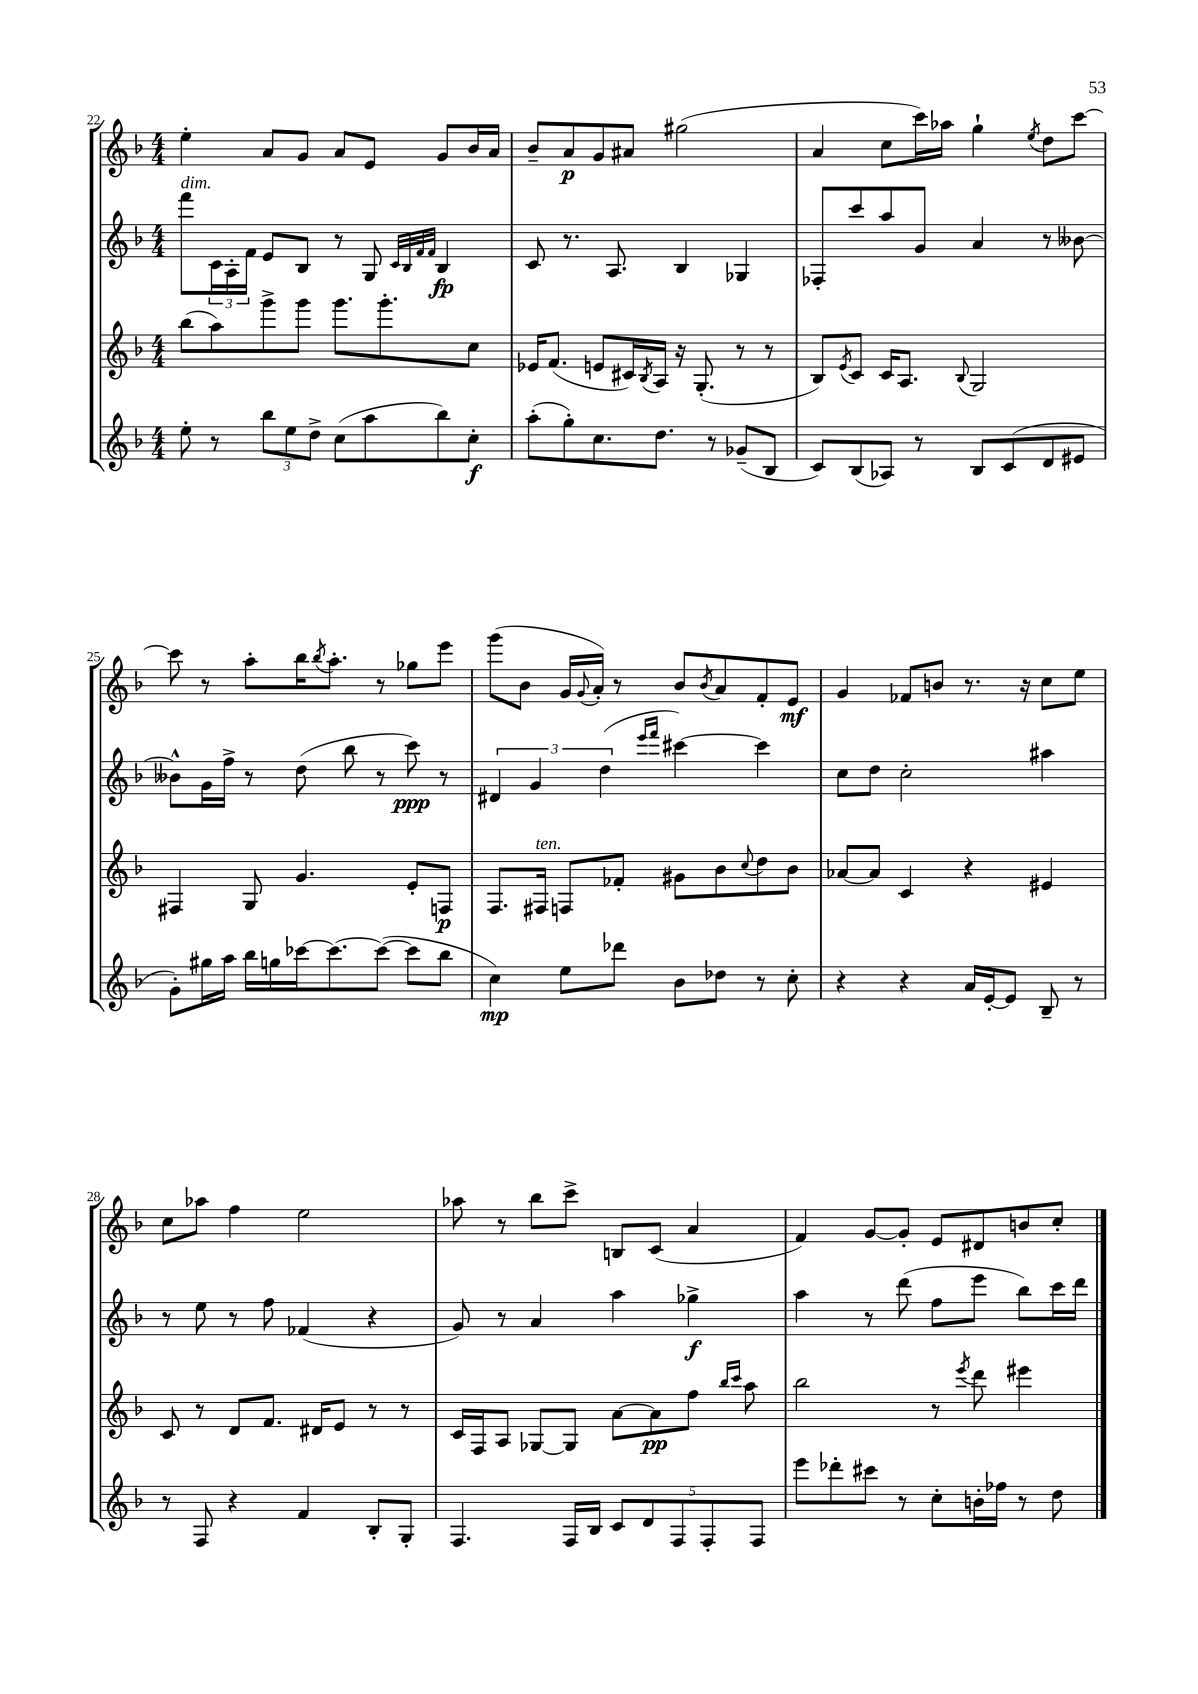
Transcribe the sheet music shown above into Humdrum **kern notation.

**kern	**dynam	**kern	**dynam	**kern	**dynam	**kern	**dynam
*part4	*part4	*part3	*part3	*part2	*part2	*part1	*part1
*staff4	*staff4	*staff3	*staff3	*staff2	*staff2	*staff1	*staff1
*clefG2	*	*clefG2	*	*clefG2	*	*clefG2	*
*k[b-]	*	*k[b-]	*	*k[b-]	*	*k[b-]	*
*M4/4	*	*M4/4	*	*M4/4	*	*M4/4	*
=22	=22	=22	=22	=22	=22	=22	=22
!	!	!	!	!LO:TX:a:i:t=dim.	!	!	!
8ee'\	.	(8bb-\L	.	8fff\L	.	4ee'\	.
8r	.	8aa\)	.	24c\L	.	.	.
.	.	.	.	24A'\	.	.	.
.	.	.	.	24f\JJ	.	.	.
12bb-\L	.	8ggg^\	.	8e/L	.	8a/L	.
12ee\	.	.	.	.	.	.	.
.	.	8ggg\J	.	8B-/J	.	8g/J	.
12dd^\J	.	.	.	.	.	.	.
(8cc\L	.	8.ggg\L	.	8r	.	8a/L	.
8aa\	.	.	.	8G/	.	8e/J	.
.	.	8.ggg'\	.	.	.	.	.
.	.	.	.	32qqc/LLL	.	.	.
.	.	.	.	32qqB-/	.	.	.
.	.	.	.	32qqf/	.	.	.
.	.	.	.	32qqf/JJJ	.	.	.
8bb-\)	.	.	.	4B-/	fp	8g/L	.
8cc'\J	f	8cc\J	.	.	.	16b-/L	.
.	.	.	.	.	.	16a/JJ	.
=23	=23	=23	=23	=23	=23	=23	=23
(8aa'\L	.	16e-X/KL	.	8c/	.	8b-~/L	.
.	.	(8.f/J	.	.	.	.	.
8gg'\)	.	.	.	8.r	.	8a/	p
8.cc\	.	8en/L	.	.	.	8g/	.
.	.	.	.	8.A/	.	.	.
.	.	16c#X/L)	.	.	.	8a#X/J	.
.	.	8qB-/	.	.	.	.	.
8.dd\J	.	16A/JJ	.	.	.	.	.
.	.	16r	.	4B-/	.	(2gg#X\	.
.	.	(8.G'/	.	.	.	.	.
8r	.	.	.	.	.	.	.
(8g-X~/L	.	8r	.	4G-X/	.	.	.
8B-/J	.	8r	.	.	.	.	.
=24	=24	=24	=24	=24	=24	=24	=24
8c/L)	.	8B-/L)	.	8F-X'/L	.	4a/	.
.	.	8qe/	.	.	.	.	.
(8B-/	.	8c/J	.	8ccc/	.	.	.
8A-X/J)	.	16c/KL	.	8aa/	.	8cc\L	.
.	.	8.A/J	.	.	.	.	.
8r	.	.	.	8g/J	.	16ccc\L)	.
.	.	.	.	.	.	16aa-X\JJ	.
.	.	8qqB-/	.	.	.	.	.
8B-/L	.	2G/	.	4a/	.	4gg`\	.
(8c/	.	.	.	.	.	.	.
.	.	.	.	.	.	8qee/	.
8d/	.	.	.	8r	.	8dd\L	.
8e#X/J	.	.	.	[8b--X\	.	[8ccc\J	.
!!LO:LB:g=z
=25	=25	=25	=25	=25	=25	=25	=25
8g'\L)	.	4F#X/	.	8b--X^^\L]	.	8ccc\]	.
16gg#X\L	.	.	.	16g\L	.	8r	.
16aa\JJ	.	.	.	16ff^\JJ	.	.	.
16bb-\LL	.	8G/	.	8r	.	8aa'\L	.
16ggn\	.	.	.	.	.	.	.
[16ccc-X\J	.	4.g/	.	(8dd\	.	16bb-\K	.
.	.	.	.	.	.	8qbb-/	.
8.ccc-\_	.	.	.	.	.	8.aa'\J	.
.	.	.	.	8bb-\	.	.	.
(8ccc-\J_	.	.	.	8r	.	8r	.
8ccc-\L]	.	8e'/L	.	8ccc\)	ppp	8gg-X\L	.
8bb-\J	.	8Fn/J	p	8r	.	8eee\J	.
=26	=26	=26	=26	=26	=26	=26	=26
4cc\)	mp	8.F/L	.	6d#X/	.	(8ggg\L	.
.	.	.	.	.	.	8b-\J	.
.	.	.	.	6g/	.	.	.
!	!	!LO:TX:a:i:t=ten.	!	!	!	!	!
.	.	16F#X/Jk	.	.	.	.	.
8ee\L	.	8Fn/L	.	.	.	16g/LL	.
.	.	.	.	.	.	8qqg/	.
.	.	.	.	.	.	16a'/JJ)	.
.	.	.	.	(6dd\	.	.	.
8ddd-X\J	.	8f-X'/J	.	.	.	8r	.
.	.	.	.	16qqeee/LL	.	.	.
.	.	.	.	16qqfff/JJ	.	.	.
8b-\L	.	8g#X\L	.	[4ccc#X\)	.	8b-/L	.
.	.	.	.	.	.	8qb-/	.
8dd-X\J	.	8b-\	.	.	.	8a/	.
.	.	8qqcc/	.	.	.	.	.
8r	.	8dd\	.	4ccc#\]	.	8f'/	.
8cc'\	.	8b-\J	.	.	.	8e/J	mf
=27	=27	=27	=27	=27	=27	=27	=27
4r	.	[8a-X/L	.	8cc\L	.	4g/	.
.	.	8a-/J]	.	8dd\J	.	.	.
4r	.	4c/	.	2cc'\	.	8f-X/L	.
.	.	.	.	.	.	8bn/J	.
16a/LL	.	4r	.	.	.	8.r	.
[16e'/J	.	.	.	.	.	.	.
8e/J]	.	.	.	.	.	.	.
.	.	.	.	.	.	16r	.
8B-~/	.	4e#X/	.	4aa#X\	.	8cc\L	.
8r	.	.	.	.	.	8ee\J	.
!!LO:LB:g=z
=28	=28	=28	=28	=28	=28	=28	=28
8r	.	8c/	.	8r	.	8cc\L	.
8F/	.	8r	.	8ee\	.	8aa-X\J	.
4r	.	8d/L	.	8r	.	4ff\	.
.	.	8.f/J	.	8ff\	.	.	.
4f/	.	.	.	(4f-X/	.	2ee\	.
.	.	16d#X/KL	.	.	.	.	.
.	.	8e/J	.	.	.	.	.
8B-'/L	.	8r	.	4r	.	.	.
8G'/J	.	8r	.	.	.	.	.
=29	=29	=29	=29	=29	=29	=29	=29
4.F/	.	16c/LL	.	8g/)	.	8aa-X\	.
.	.	16F/J	.	.	.	.	.
.	.	8A/J	.	8r	.	8r	.
.	.	[8G-X/L	.	4a/	.	8bb-\L	.
16F/LL	.	8G-/J]	.	.	.	8ccc^\J	.
16B-/JJ	.	.	.	.	.	.	.
10c/L	.	[8a\L	.	4aa\	.	8Bn/L	.
10d/	.	.	.	.	.	.	.
.	.	8a\]	pp	.	.	(8c/J	.
10F/	.	.	.	.	.	.	.
.	.	8ff\J	.	4gg-X^\	f	4a/	.
10F'/	.	.	.	.	.	.	.
.	.	16qqbb-/LL	.	.	.	.	.
.	.	16qqccc/JJ	.	.	.	.	.
.	.	8aa\	.	.	.	.	.
10F/J	.	.	.	.	.	.	.
=30	=30	=30	=30	=30	=30	=30	=30
8eee\L	.	2bb-\	.	4aa\	.	4f/)	.
8ddd-X'\	.	.	.	.	.	.	.
8ccc#X\J	.	.	.	8r	.	[8g/L	.
8r	.	.	.	(8ddd\	.	8g'/J]	.
8cc'\L	.	8r	.	8ff\L	.	8e/L	.
.	.	8qeee/	.	.	.	.	.
16bn'\L	.	8ddd\	.	8eee\J	.	8d#X/	.
16ff-X\JJ	.	.	.	.	.	.	.
8r	.	4eee#X\	.	8bb-\L)	.	8bn/	.
8dd\	.	.	.	16ccc\L	.	8cc'/J	.
.	.	.	.	16ddd\JJ	.	.	.
==	==	==	==	==	==	==	==
*-	*-	*-	*-	*-	*-	*-	*-
